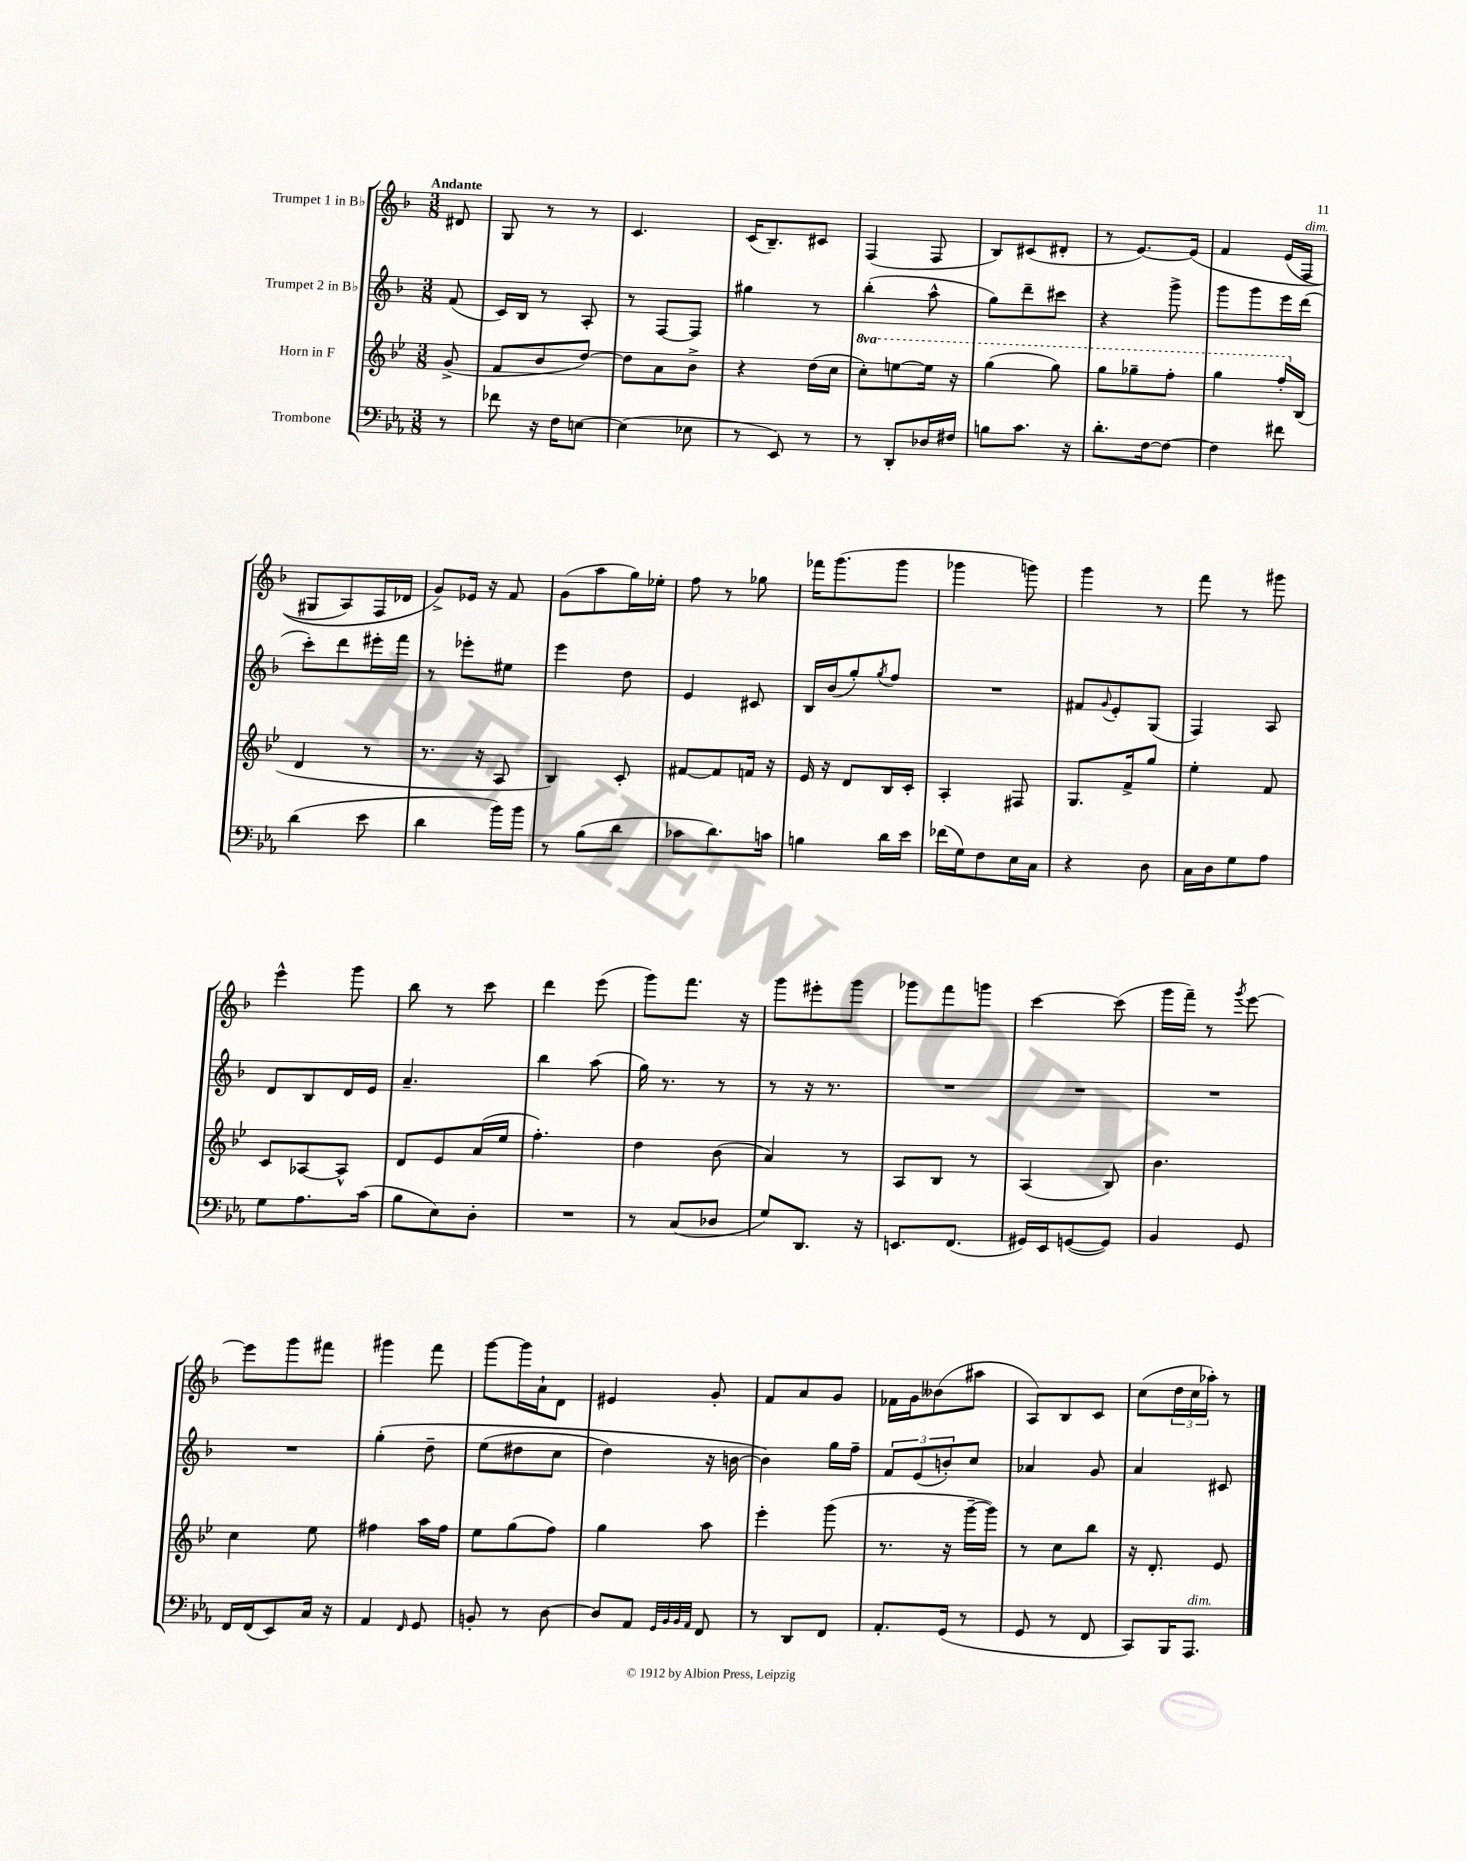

**kern	**kern	**kern	**kern
*part4	*part3	*part2	*part1
*staff4	*staff3	*staff2	*staff1
*I"Trombone	*I"Horn in F	*I"Trumpet 2 in B♭	*I"Trumpet 1 in B♭
*clefF4	*clefG2	*clefG2	*clefG2
*k[b-e-a-]	*k[b-e-]	*k[b-]	*k[b-]
*M3/8	*M3/8	*M3/8	*M3/8
=	=	=	=
!	!	!	!LO:TX:a:B:t=Andante
8r	(8g^/	(8f/	8d#X/
=1	=1	=1	=1
8f-X\	8f/L	16c/LL)	8G/
.	.	16B-/JJ	.
16r	8b-/	8r	8r
16F\KL	.	.	.
[8En\J	[8dd/J)	8A'/	8r
=2	=2	=2	=2
(4E\]	8dd\L]	8r	4.c/
.	8a\	[8F/L	.
8E-X\	8b-^\J	8F/J]	.
=3	=3	=3	=3
8r	4r	4gg#X\	(16c/KL
.	.	.	8.B-~/)
8EE-/)	.	.	.
8r	(16dd\LL	8r	8c#X/J
.	16cc\JJ	.	.
=4	=4	=4	=4
*	*8va	*	*
8r	8ccc'\L)	(4bb-'\	(4F/
8DD'/L	[8eeen\	.	.
16D-X/L	16eee\Jk]	8aa^^\	8F/
16F#X/JJ	16r	.	.
=5	=5	=5	=5
8Bn\L	(4ggg\	8gg\L)	8B-/L)
8.c\J	.	8ddd~\	(8c#X/
.	8ggg\)	8ccc#X\J	8d#X'/J
16r	.	.	.
=6	=6	=6	=6
8.d'\L	8ggg\L	4r	8r
.	8ggg-X~\	.	[8.e/L)
[16F\k	.	.	.
8F\J_	8fff'\J	8ggg^\	.
.	.	.	(16e/Jk]
=7	=7	=7	=7
4F\]	4ggg\	8ggg\L	4f/
.	.	8ggg\	.
8f#X\	16fff'/LL	16eee\L	(16e/LL
*	*X8va	*	*
!	!	!	!LO:TX:a:i:t=dim.
.	(16B-/JJ	(16ddd\JJ	16F/JJ
!!LO:LB:g=z
=8	=8	=8	=8
(4d\	4d/	8ccc'\L)	8G#X/L
.	.	8ddd\	8A/)
8e-\	8r	16eee#X'\L	16F/L
.	.	16fff\JJ	16d-X/JJ
=9	=9	=9	=9
4d\	8.r	8r	8g^/L)
.	.	8eee-X'\L	16e-X/Jk
.	16r	.	16r
16b-\LL)	8A/	8ee#X\J	8f/
16b-\JJ	.	.	.
=10	=10	=10	=10
8r	4B-/)	4eee\	(8g\L
(8B-\L	.	.	8aa\
8d\J	8c'/	8dd\	16gg\L)
.	.	.	16ee-X'\JJ
=11	=11	=11	=11
8c-X\L	[8f#X/L	4e/	8ff\
8.d\)	8f#/]	.	8r
.	16fn/Jk	8c#X/	8gg-X\
16cn\Jk	16r	.	.
=12	=12	=12	=12
4Bn\	16e-/	16B-/LL	16fff-X\KL
.	16r	(16b-/J	(8.ggg\
.	8d/L	8gg'/)	.
.	.	8qgg/	.
16d\LL	16B-/L	8ff/J	8ggg\J
16e-\JJ	16c'/JJ	.	.
=13	=13	=13	=13
(16f-X\LL	4A'/	4.r	4ggg-X\
16G\J)	.	.	.
8F\	.	.	.
16E-\L	8F#X/	.	8gggn\)
16C\JJ	.	.	.
=14	=14	=14	=14
4r	8.G/L	8f#X/L	4ggg\
.	.	8qqg/	.
.	.	8e'/	.
.	16f^/k	.	.
8D\	8gg/J	(8G/J	8r
=15	=15	=15	=15
16C\LL	4ee-'\	4F/)	8fff\
16D\J	.	.	.
8G\	.	.	8r
8A-\J	8f/	8A/	8ggg#X\
!!LO:LB:g=z
=16	=16	=16	=16
8G\L	8c/L	8d/L	4eee^^\
8.A-\	[8A-X/	8B-/	.
.	8A-^^/J]	16d/L	8ggg\
(16c\Jk	.	16e/JJ	.
=17	=17	=17	=17
8B-\L	8d/L	4.a~/	8bb-\
8E-\)	8e-/	.	8r
8D'\J	(16a/L	.	8ccc\
.	16ee-/JJ	.	.
=18	=18	=18	=18
4.r	4.ff'\)	4bb-\	4ddd\
.	.	(8aa\	(8eee\
=19	=19	=19	=19
8r	4dd\	16gg\)	8ggg\L)
.	.	8.r	.
(8C/L	.	.	8.fff\J
8D-X/J	(8b-\	8r	.
.	.	.	16r
=20	=20	=20	=20
8G/L)	4a/)	8r	8ggg\L
8.DD/J	.	16r	8eee#X'\
.	.	8.r	.
.	8r	.	8ggg\J
16r	.	.	.
=21	=21	=21	=21
8.EEn/L	8A/L	4.r	8ggg-X\L
.	8B-/J	.	8fff\
(8.FF/J	.	.	.
.	8r	.	8gggn\J
=22	=22	=22	=22
16GG#X/LL)	(4A/	4.r	[4ccc\
16EE-/J	.	.	.
([8GGn/	.	.	.
8GG/J])	8B-/)	.	(8ccc\]
=23	=23	=23	=23
4BB-/	4.b-\	4.r	16ggg\LL
.	.	.	16fff~\JJ)
.	.	.	8r
.	.	.	8qggg/
8GG/	.	.	[8eee\
!!LO:LB:g=z
=24	=24	=24	=24
16FF/LL	4cc\	4.r	8eee\L]
(16FF/J	.	.	.
8EE-/)	.	.	8ggg\
16C/Jk	8ee-\	.	8fff#X\J
16r	.	.	.
=25	=25	=25	=25
4AA-/	4ff#X\	(4gg'\	4ggg#X\
16qqFF/	.	.	.
8GG/	16aa\LL	8dd~\	8fff\
.	16ff#\JJ	.	.
=26	=26	=26	=26
8BBn'/	8ee-\L	(8ee\L	[8ggg\L
8r	(8gg\	8dd#X\	16ggg\L]
.	.	.	16a`\J
[8D\	8ff\J)	8cc\J	8d\J
=27	=27	=27	=27
8D/L]	4gg\	4dd\)	4e#X/
8AA-/J	.	.	.
32qqGG/LLL	.	.	.
32qqBB-/	.	.	.
32qqBB-/	.	.	.
32qqAA-/JJJ	.	.	.
8FF/	8aa\	16r	8g'/
.	.	[16bn\	.
=28	=28	=28	=28
8r	4eee-'\	4b\])	8f/L
8DD/L	.	.	8a/
8FF/J	(8ggg\	16gg\LL	8g/J
.	.	16ff~\JJ	.
=29	=29	=29	=29
8.AA-'/L	8.r	12f/L	16f-X\LL
.	.	.	16g\J
.	.	(12e/	.
.	.	.	(8b--X\
.	.	12bn'/)	.
(16GG/Jk	16r	.	.
8r	[16ggg~\LL	8cc/J	8aa#X\J
.	16ggg\JJ])	.	.
=30	=30	=30	=30
8GG/	8r	4a-X/	8A/L)
8r	8cc\L	.	8B-/
8FF/	8bb-\J	8g/	8c/J
=31	=31	=31	=31
8CC/L)	16r	4a/	(8cc\L
.	8.d'/	.	.
16BBB-/K	.	.	24dd\L
.	.	.	24cc\
!LO:TX:a:i:t=dim.	!	!	!
8.AAA-/J	.	.	.
.	.	.	24aa-X'\JJ)
.	8e-/	8c#X/	8r
==	==	==	==
*-	*-	*-	*-
